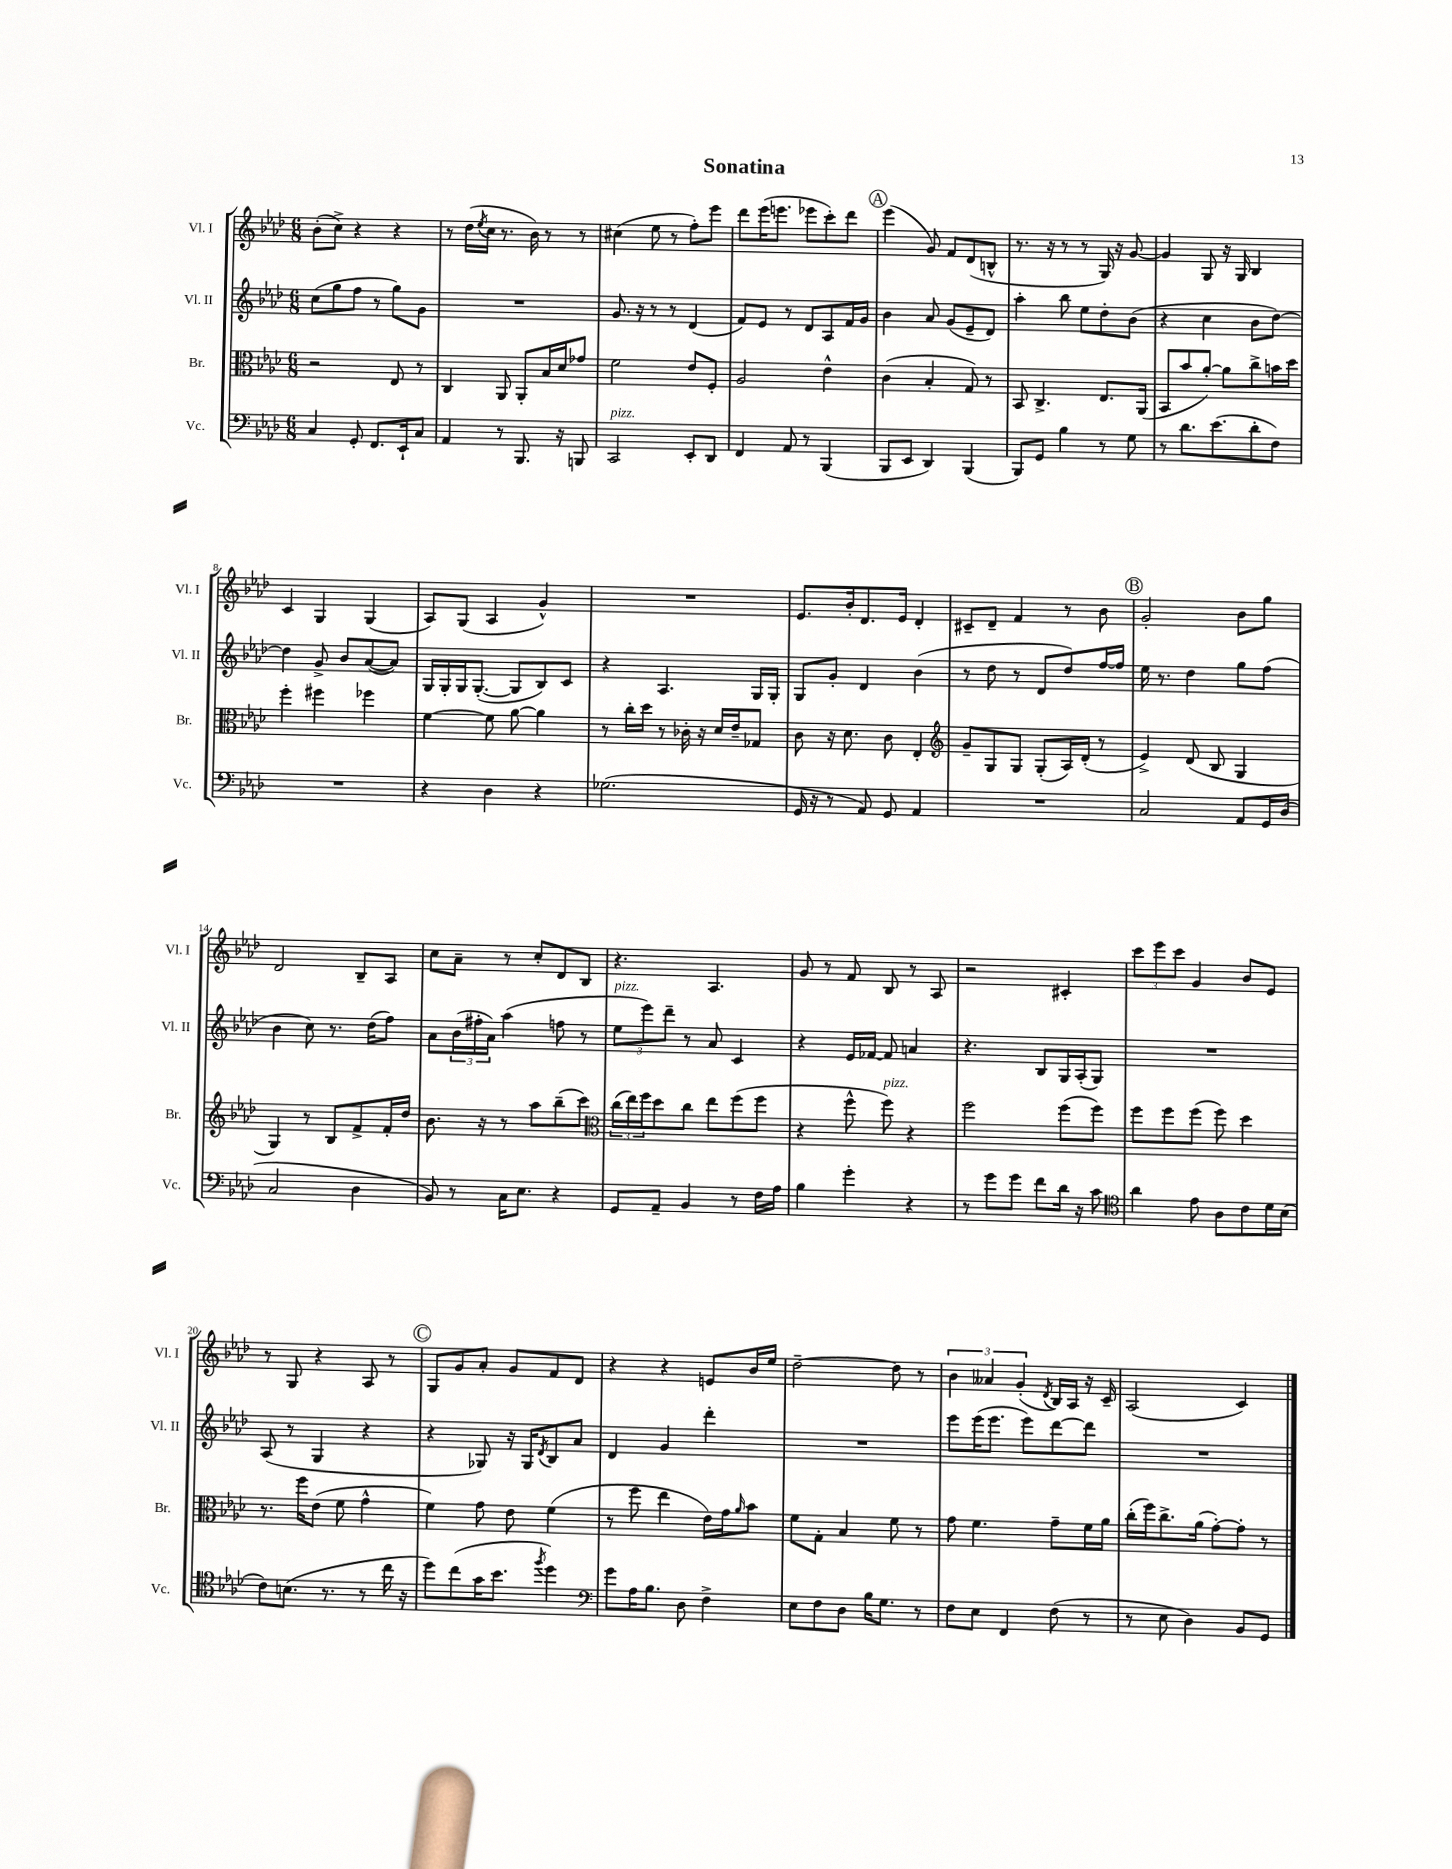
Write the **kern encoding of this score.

**kern	**kern	**kern	**kern
*staff4	*staff3	*staff2	*staff1
*clefF4	*clefC3	*clefG2	*clefG2
*k[b-e-a-d-]	*k[b-e-a-d-]	*k[b-e-a-d-]	*k[b-e-a-d-]
*M6/8	*M6/8	*M6/8	*M6/8
4C/	2r	(8cc\L	(8b-'\L
.	.	8gg\	8cc^\J)
8GG'/	.	8ff\J	4r
8.FF/L	.	8r	.
.	8E-/	8gg\L)	4r
16EE-`/k	.	.	.
8C/J	8r	8g\J	.
=	=	=	=
4AA-/	4C/	2.r	8r
.	.	.	(16dd-\LL
.	.	.	8qee-/
.	.	.	16cc\JJ
8r	8AA-/	.	8.r
8.BBB-/	8AA-'/L	.	.
.	.	.	16b-\)
.	16B-/L	.	8r
16r	16d-/J	.	.
8BBB/	8g-/J	.	8r
=	=	=	=
2CC/	2f\	8.g/	(4cc#\
.	.	16r	.
.	.	8r	8ee-\
.	.	8r	8r
8EE-'/L	8e-/L	(4d-/	8ff'\L)
8DD-/J	8F'/J	.	8eee-\J
=	=	=	=
4FF/	2A-/	8f/L)	8ddd-\L
.	.	8e-/J	(16eee-\K
.	.	.	8.eee\J
8AA-/	.	8r	.
8r	.	8d-/L	8eee-\L
(4BBB-/	4e-^^\	8A-/	8ccc'\)
.	.	16f/L	8ddd-\J
.	.	16g/JJ	.
=	=	=	=
8BBB-/L	(4c\	4b-\	(4eee-\
8EE-/J	.	.	.
4DD-/)	4B-'/	8a-/	8g/)
.	.	(8g/L	8f/L
(4BBB-/	8G/)	8e-~/	(8d-/
.	8r	8d-/J)	8B^^/J
=	=	=	=
8BBB-/L)	8BB-/	4aa-'\	8.r
8GG/J	4.C^/	.	.
.	.	.	16r
4B-\	.	8bb-\	8r
.	.	8ee-\L	8r
8r	8.E-/L	8dd-'\	16G/)
.	.	.	16r
8G\	.	(8b-\J	[8g/
.	(16AA-/Jk	.	.
=	=	=	=
8r	8BB-/L	4r	4g/]
8.d-\L	8b-/	.	.
.	[8a-'/J)	4cc\	8G/
(8.e-\	.	.	.
.	8a-\]L	.	16r
.	.	.	16G/
8d-'\	8cc^\	8b-\L	4B-/
8F\J)	16b\L	[8dd-\J)	.
.	16dd-\JJ	.	.
=	=	=	=
2.r	4ff'\	4dd-\]	4c/
.	4ff#\	8g^/	4G/
.	.	8b-/L	.
.	4ff-\	([8a-/	(4G/
.	.	8a-/]J)	.
=	=	=	=
4r	[4f\	16G/LL	8A-/L)
.	.	16G'/	.
.	.	16G/J	(8G/J
.	.	([8.G'/J	.
4D-\	8f\]	.	4A-/
.	[8a-\	8G/]L	.
4r	4a-\]	8B-/)	4g^^/)
.	.	8c/J	.
=	=	=	=
(2.G-\	8r	4r	2.r
.	16cc'\LL	.	.
.	16dd-\JJ	.	.
.	8r	4.A-/	.
.	16c-'\	.	.
.	16r	.	.
.	16d-/LL	.	.
.	16e-~/J	.	.
.	8G-/J	16G/LL	.
.	.	16G'/JJ	.
=	=	=	=
16GG/	8c\	8G/L	8.e-/L
16r	.	.	.
8r	16r	8g'/J	.
.	8.d-\	.	16b-'/k
8AA-/)	.	4d-/	8.d-/
8GG/	8c\	.	.
.	.	.	16e-/Jk
4AA-/	4E-'/	(4b-\	4d-'/
=	=	=	=
*	*clefG2	*	*
2.r	8g~/L	8r	8c#~/L
.	8G/	8dd-\	8d-~/J
.	8G/J	8r	4f/
.	(8G'/L	8d-/L	.
.	16A-/L)	8dd-/)	8r
.	(16d-'/JJ	.	.
.	8r	[16ff/L	8b-\
.	.	16ff/]JJ	.
=	=	=	=
2C/	4e-^/)	16ee-\	2g'/
.	.	8.r	.
.	(8d-/	4dd-\	.
.	8B-/	.	.
8AA-/L	4G/	8gg\L	8b-\L
16GG/L	.	(8ff\J	8gg\J
(16D-/JJ	.	.	.
=	=	=	=
2C/	4G/)	4b-\	2d-/
.	8r	8cc\)	.
.	8B-/L	8.r	.
4D-\	8f^/	.	8B-~/L
.	.	(16dd-\LK	.
.	16f'/L	8ff\J)	8A-/J
.	16dd-/JJ	.	.
=	=	=	=
8BB-/)	8.b-\	8a-\L	8cc\L
8r	.	(24b-\L	8a-~\J
.	.	24ff#'\	.
.	16r	.	.
.	.	24a-\JJ)	.
16C\LK	8r	(4aa-\	8r
8.E-\J	.	.	.
.	8aa-\L	.	8cc'/L
4r	(8bb-~\	8ff\	8d-/
.	8ccc\J)	8r	8B-/J
=	=	=	=
*	*clefC3	*	*
8GG/L	(24cc\LL	12ee-\L	4.r
.	24ee-\)	.	.
.	24ff\J	12eee-\)	.
8AA-~/J	8dd-\	.	.
.	.	12ddd-~\J	.
4BB-/	8cc\J	8r	.
.	8ee-\L	8a-/	4.A-/
8r	(8ff\	4c/	.
16F\LL	8ff\J	.	.
16A-\JJ	.	.	.
=	=	=	=
4B-\	4r	4r	8g/
.	.	.	8r
4g'\	8ff^^\	16e-/LL	8f/
.	.	[16f-/JJ	.
.	8ff\)	8f-/]	8B-/
4r	4r	4a/	8r
.	.	.	8A-/
=	=	=	=
8r	2ff\	4.r	2r
8g\L	.	.	.
8g\J	.	.	.
8f\L	.	8B-/L	.
16d-\Jk	(8ff\L	16G/L	4c#'/
16r	.	(16A-'/J	.
8c\	8ff\J)	8G/J)	.
=	=	=	=
*clefC4	*	*	*
4a-\	8ff\L	2.r	12ccc\L
.	.	.	12eee-\
.	8ff\	.	.
.	.	.	12ccc\J
8e-\	(8ff\J	.	4g/
8A-\L	8ff\)	.	.
8c\	4dd-\	.	8b-/L
16d-\L	.	.	8e-/J
(16B-\JJ	.	.	.
=	=	=	=
8c\L)	8.r	(8A-/	8r
(8.B\J	.	8r	8G/
.	16ff\LK	.	.
.	(8e-\J	4G/	4r
8.r	.	.	.
.	8f\	.	.
8r	4g^^\	4r	8A-/
16cc\	.	.	8r
16r	.	.	.
=	=	=	=
8dd-\L)	4f\)	4r	8G/L
(8cc\	.	.	8g/
16g\K	8g\	8G-/)	8a-'/J
8.b-\J	.	.	.
.	8e-\	16r	8g/L
.	.	16G-/LK	.
8qff/	.	8qd-/	.
4dd-\)	(4f\	8B-/	8f/
.	.	8a-/J	8d-/J
=	=	=	=
*clefF4	*	*	*
8g\L	8r	4d-/	4r
16A-\K	8ff\	.	.
8.B-\J	.	.	.
.	4ee-\	4g/	4r
8D-\	.	.	.
4F^\	16e-\LL)	4ddd-'\	8e/L
.	16g\J	.	.
.	16qqa-/	.	.
.	8b-\J	.	16b-/L
.	.	.	16ee-/JJ
=	=	=	=
8E-\L	8f\L	2.r	[2dd-~\
8F\	8G'\J	.	.
8D-\J	4B-/	.	.
16B-\LK	.	.	.
8.G\J	.	.	.
.	8f\	.	8dd-\]
8r	8r	.	8r
=	=	=	=
8F\L	8g\	8eee-\L	6b-\
8E-\J	4.f\	(16eee-\K	.
.	.	.	6a--/
.	.	8.eee-\J	.
4FF/	.	.	.
.	.	.	(6g'/
.	.	8eee-\L)	.
.	.	.	8qd-/
(8F\	8g~\L	[8ddd-\	16B-/LL)
.	.	.	16A-/JJ
8r	16f\L	8ddd-\]J	16r
.	16a-\JJ	.	16c~/
=	=	=	=
8r	(16cc'\LL	2.r	(2A-/
.	16ff\J)	.	.
8E-\	8.cc^\	.	.
4D-\)	.	.	.
.	(16a-\Jk	.	.
.	[8g'\L)	.	.
8BB-/L	8g'\]J	.	4c/)
8GG/J	8r	.	.
==	==	==	==
*-	*-	*-	*-
